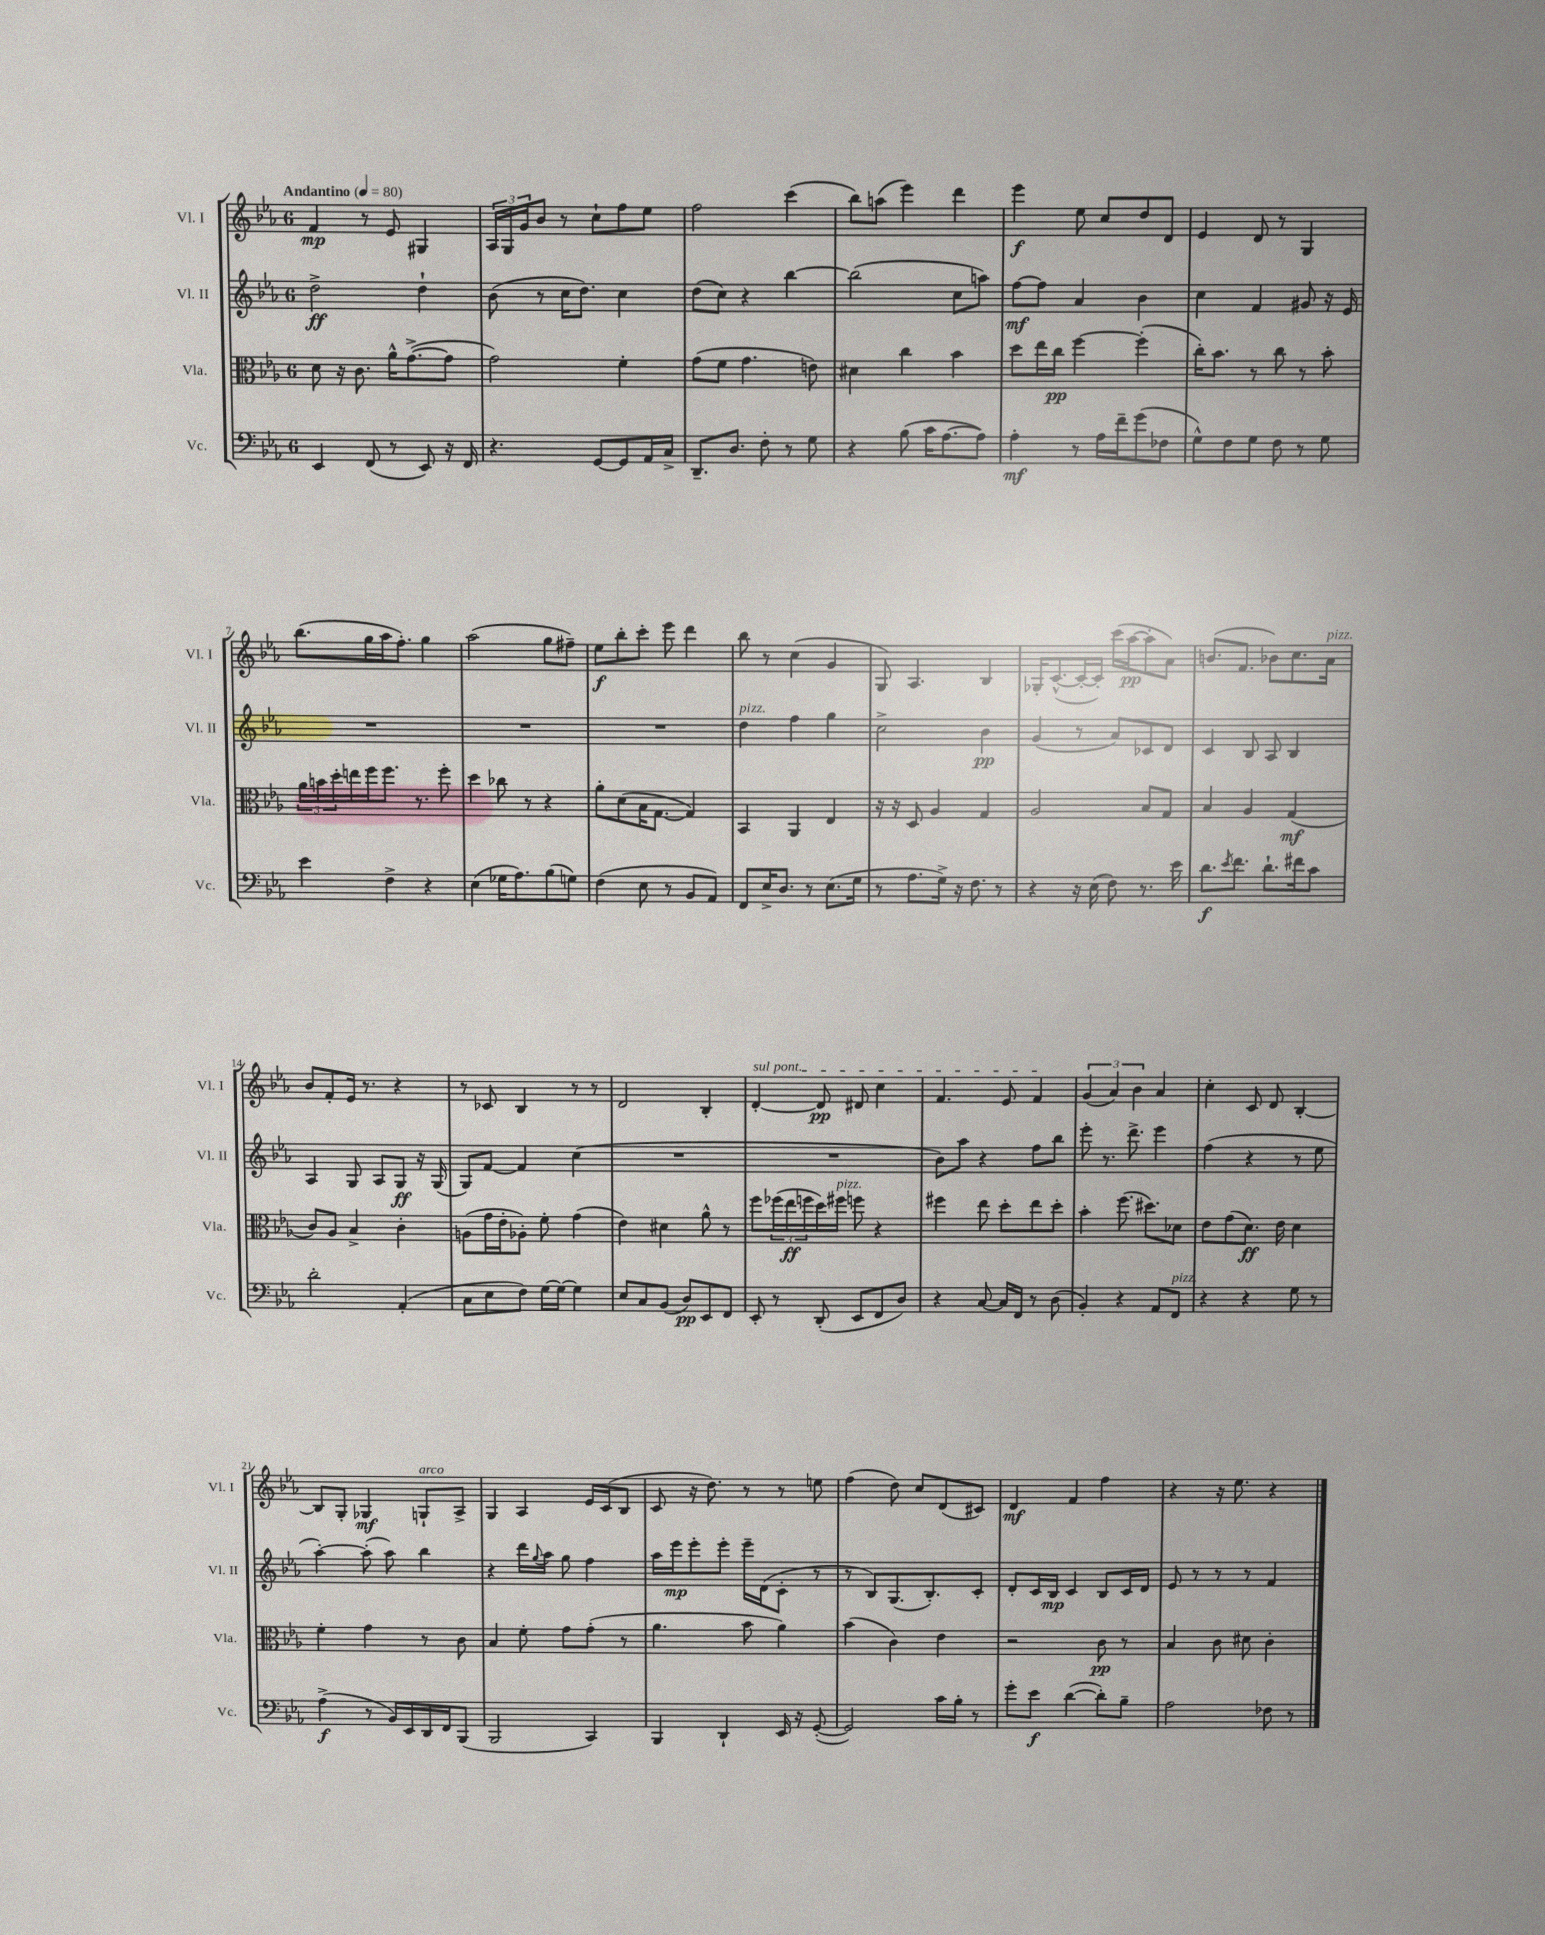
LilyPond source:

<<
\new StaffGroup <<
\new Staff = "s0" \with { instrumentName = "Vl. I" shortInstrumentName = "Vl. I" } {
    \clef treble \key ees \major \once \override Staff.TimeSignature.style = #'single-digit \time 6/8 \tempo "Andantino" 4 = 80
    f'4\mp r8 ees'8 gis4 |
    \tuplet 3/2 { aes16 g16 g'16 } bes'8 r8 c''8-! f''8 ees''8 |
    f''2 c'''4( |
    bes''8) a''8( ees'''4) d'''4 |
    ees'''4\f ees''8 c''8 d''8 d'8 |
    ees'4 d'8 r8 g4 |
    bes''8.( g''16 aes''16 f''8.-.) g''4 |
    aes''2( g''8 fis''8--) |
    ees''8\f bes''8-. c'''8-. ees'''8 d'''4 |
    bes''8 r8 c''4( g'4 |
    g8) aes4. bes4 |
    ges16-. c'8.~-^( c'16~-. c'16-.) c'''16( aes''16~\pp aes''8-. aes'8) |
    b'8.( f'8. bes'8) c''8. aes'16^\markup { \italic "pizz." } |
    bes'8 f'8-. ees'16 r8. r4 |
    r8 ces'8 bes4 r8 r8 |
    d'2 bes4-. |
    \once \override TextSpanner.bound-details.left.text = \markup { \italic "sul pont." } d'4~-.\startTextSpan d'8\pp dis'8 c''4 |
    f'4. ees'8 f'4\stopTextSpan |
    \tuplet 3/2 { g'4( aes'4) bes'4 } aes'4 |
    c''4-. c'8 d'8 bes4~-. |
    bes8 g8-. ges4\mf g8-!^\markup { \italic "arco" } aes8-> |
    g4 aes4 ees'16 c'16( bes8 |
    c'8 r16 d''8.) r8 r8 e''8 |
    f''4( d''8) c''8 d'8( cis'8) |
    d'4\mf f'4 f''4 |
    r4 r16 ees''8. r4 \bar "|." |
}
\new Staff = "s1" \with { instrumentName = "Vl. II" shortInstrumentName = "Vl. II" } {
    \clef treble \key ees \major \once \override Staff.TimeSignature.style = #'single-digit \time 6/8
    d''2->\ff d''4-! |
    bes'8( r8 c''16 d''8.) c''4 |
    d''8( c''8) r4 bes''4~ |
    bes''2( c''8 a''8) |
    f''8~\mf f''8 aes'4 bes'4 |
    c''4 f'4 gis'8 r16 ees'16 |
    R2. |
    R2. |
    R2. |
    d''4^\markup { \italic "pizz." } f''4 g''4 |
    c''2-> bes'4\pp |
    g'4( r8 aes'8) ces'8 d'8 |
    c'4 bes8 aes8 bes4 |
    aes4 g8 aes8 g8\ff r16 g16( |
    g8) f'8~ f'4 c''4( |
    R2. |
    R2. |
    bes'8) aes''8 r4 f''8 bes''8 |
    ees'''8-. r8. d'''8.-> ees'''4 |
    f''4( r4 r8 ees''8 |
    aes''4~-.) aes''8-.( aes''8) bes''4 |
    r4 d'''16 \appoggiatura { g''8 } aes''16 g''8 f''4 |
    aes''16 ees'''16\mp ees'''8-. ees'''8-. ees'''16-- d'16( c'8-. r8 |
    r8 bes8) g8.( bes8.-.) c'8-. |
    d'8-. c'16 bes16\mp c'4 bes8 c'16 d'16 |
    ees'8 r8 r8 r8 f'4 \bar "|." |
}
\new Staff = "s2" \with { instrumentName = "Vla." shortInstrumentName = "Vla." } {
    \clef alto \key ees \major \once \override Staff.TimeSignature.style = #'single-digit \time 6/8
    d'8 r16 c'8. aes'16-^ g'8.~->( g'8 |
    g'2) f'4-. |
    g'8( f'8 g'4. e'8) |
    dis'4 c''4 bes'4 |
    d''8 ees''16 c''16\pp f''4~ f''4-.( |
    c''16-.) bes'8. r8 c''8 r8 bes'8-. |
    \tuplet 3/2 { aes'16 b'16 d''16-. } e''16 f''16 f''8. r8. f''8-. |
    d''4 ces''8 r8 r4 |
    aes'8-. d'8( bes16 g8.~ g4) |
    bes,4 aes,4 ees4 |
    r16 r16 d8 aes4 g4 |
    aes2 bes8 g8 |
    bes4 aes4 g4\mf( |
    c'8) aes8 bes4-> c'4-. |
    a8( g'16 ees'16-. aes8-.) f'8-. g'4( |
    ees'4) dis'4 aes'8-^ r8 |
    f''8 \tuplet 3/2 { fes''16( ees''16\ff f''16 } d''16) fis''16^\markup { \italic "pizz." } f''8 r4 |
    fis''4 ees''8 d''8-. ees''8 d''8-. |
    bes'4-. f''8.( dis''8.) des'8 |
    ees'8 g'8( d'8.\ff) ees'16 d'4 |
    f'4-. g'4 r8 c'8 |
    bes4 f'8-. g'8 g'8-.( r8 |
    aes'4. bes'8 aes'4) |
    bes'4( c'4) ees'4 |
    r2 c'8\pp r8 |
    bes4 c'8 dis'8 c'4-. \bar "|." |
}
\new Staff = "s3" \with { instrumentName = "Vc." shortInstrumentName = "Vc." } {
    \clef bass \key ees \major \once \override Staff.TimeSignature.style = #'single-digit \time 6/8
    ees,4 f,8( r8 ees,8) r16 f,16 |
    r4. g,8~ g,8 aes,16 c16-> |
    d,8.-- d8. f8-. r8 g8 |
    r4 bes8( c'16 aes8.~ aes8) |
    aes4-.\mf r8 aes16 f'16-- g'8( fes8 |
    g8-^) f8 g8 f8 r8 g8 |
    ees'4 f4-> r4 |
    ees4( ges16 aes8.) bes8( g8) |
    f4( ees8 r8 bes,8 aes,8) |
    f,8 ees16-> d8. r8 ees8.( g16 |
    r8 aes8. g16->) r16 f8. r8 |
    r4 r16 ees16( f8) r8. ees'16 |
    d'8.\f \acciaccatura { ees'8 } f'8. d'8.-! fis'16 c'8 |
    d'2-. aes,4-.( |
    c8 ees8 f8) g16~ g16~ g4 |
    ees8 c8 bes,8( d8\pp) ees,8 f,8 |
    ees,8-. r8 d,8-.( ees,8 f,8 d8) |
    r4 c8~ c16 f,16 r8 d8( |
    bes,4-.) r4 aes,8 f,8^\markup { \italic "pizz." } |
    r4 r4 g8 r8 |
    aes4->\f( r8 bes,16) ees,16 d,16 f,16 bes,,8( |
    bes,,2 c,4) |
    bes,,4 d,4-! ees,16 r16 g,8~-.( |
    g,2) c'16 bes16-. r8 |
    g'8-. ees'8\f d'4~( d'8-.) bes8-- |
    aes2 fes8 r8 \bar "|." |
}
>>
>>
